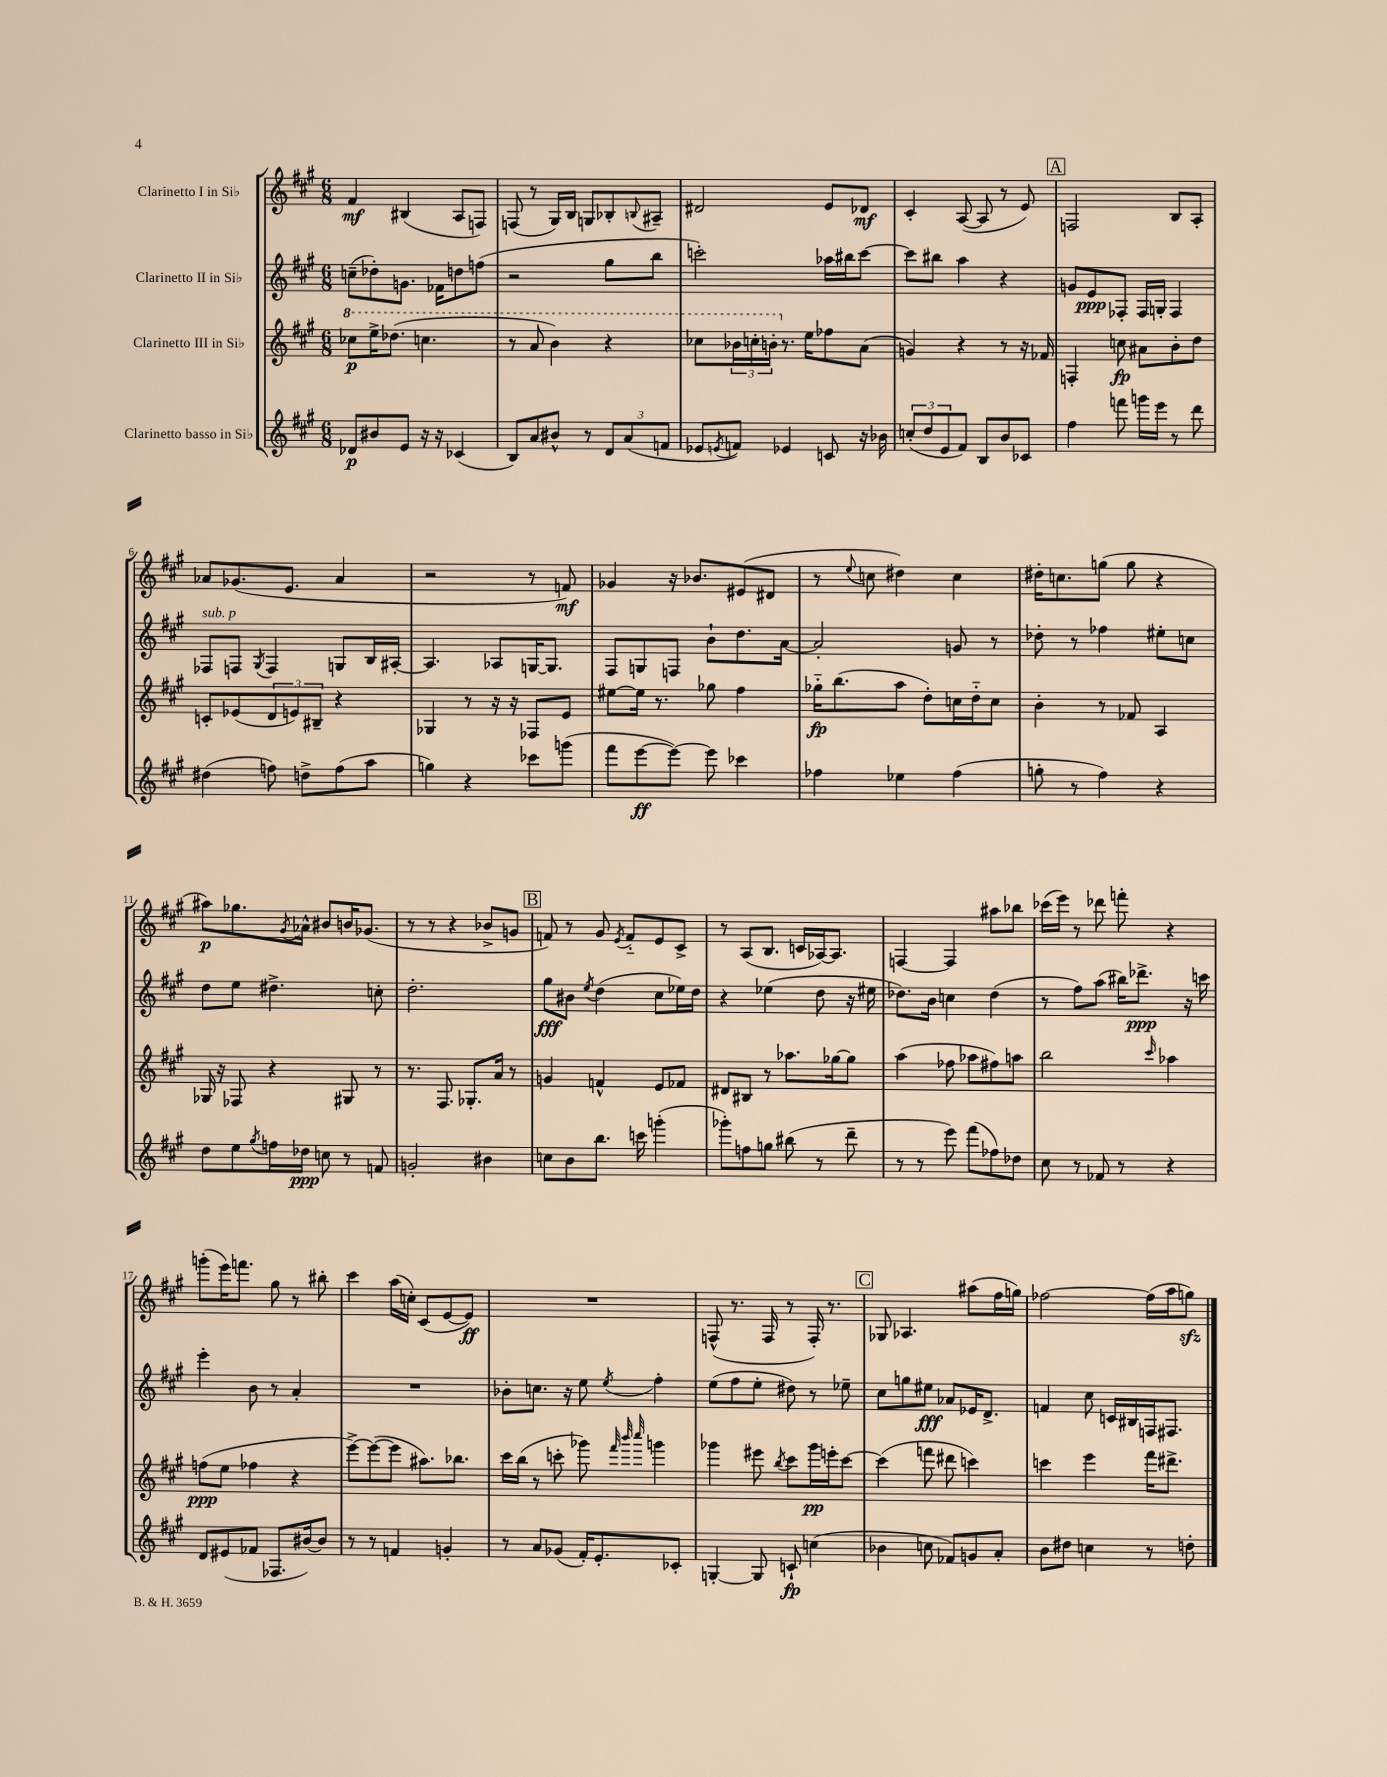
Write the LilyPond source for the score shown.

<<
\new StaffGroup <<
\new Staff = "s0" \with { instrumentName = "Clarinetto I in Sib" } {
    \clef treble \key a \major \numericTimeSignature \time 6/8
    fis'4\mf bis4( a8 f8) |
    f8( r8 gis16) b16 g8 bes8-. \appoggiatura { b8 } ais8-- |
    dis'2 e'8 des'8\mf |
    cis'4-. a8~( a8 r8 e'8) |
    \mark \markup { \box "A" } f2 b8 a8-. |
    aes'8 ges'8.( e'8. aes'4 |
    r2 r8 f'8\mf) |
    ges'4 r16 bes'8. eis'8( dis'8 |
    r8 \appoggiatura { e''8 } c''8 dis''4) c''4 |
    dis''16-. c''8. g''8( g''8 r4 |
    ais''8\p) ges''8. \acciaccatura { gis'8 } aes'16-^ bis'8 b'16 ges'8.( |
    r8 r8 r4 bes'8-> g'8 |
    \mark \markup { \box "B" } f'8) r8 gis'8 \acciaccatura { e'8 } f'8-_ e'8 cis'8-> |
    r8 a8( b8. c'16 aes16~) aes8. |
    f4~ f4 ais''8 bes''8 |
    ces'''16( e'''16) r8 des'''8 f'''8-. r4 |
    g'''8-.( e'''16) f'''8. gis''8 r8 bis''8-. |
    cis'''4 a''16( c''16-.) cis'8( e'8~ e'8\ff) |
    R2. |
    f8-^( r8. f16 r8 f16-.) r8. |
    \mark \markup { \box "C" } ges8 aes4. ais''8( fis''16 g''16) |
    fes''2~ fes''16( a''16 g''8\sfz) \bar "|." |
}
\new Staff = "s1" \with { instrumentName = "Clarinetto II in Sib" } {
    \clef treble \key a \major \numericTimeSignature \time 6/8
    c''8--( des''8-.) g'8. fes'16 d''8 f''8( |
    r2 gis''8 b''8 |
    c'''2-.) aes''16 bis''16 c'''8~ |
    c'''8 bis''8 a''4 r4 |
    \mark \markup { \box "A" } g'8 e'8\ppp fes8-. fes16 g16-. fes4 |
    fes8^\markup { \italic "sub. p" } f8 \acciaccatura { gis8 } f4 g8 b16 ais16~-. |
    ais4. aes8 g16~ g8. |
    fis8 g8 f8 b'8-! d''8. a'16~ |
    a'2-. g'8 r8 |
    des''8-. r8 fes''4 eis''8-. c''8 |
    d''8 e''8 dis''4.-> c''8-. |
    d''2.-. |
    \mark \markup { \box "B" } gis''8\fff bis'8 \acciaccatura { e''8 } d''4( cis''8 ees''16) d''16 |
    r4 ees''4( d''8 r16 eis''16 |
    des''8.) b'16 c''4 des''4( |
    r8 fis''8) a''8( bis''16) des'''8.->\ppp r16 c'''16 |
    e'''4-. b'8 r8 a'4-. |
    R2. |
    bes'8-. c''8. r16 e''8 \acciaccatura { e''8 } fis''4-. |
    e''8( fis''8 e''8-. dis''8) r8 ees''8-- |
    \mark \markup { \box "C" } cis''8 g''8 eis''8\fff aes'8 ees'16 d'8.-> |
    f'4 cis''8 c'16 bis16 f16 fis8. \bar "|." |
}
\new Staff = "s2" \with { instrumentName = "Clarinetto III in Sib" } {
    \clef treble \key a \major \numericTimeSignature \time 6/8
    \ottava #1 ces'''8\p e'''16-> des'''8.( c'''4. |
    r8 a''8 b''4) r4 |
    ces'''8 \tuplet 3/2 { bes''16 c'''16-. b''16-. \ottava #0 } r8. e''16 fes''8 a'8( |
    g'4) r4 r8 r16 fes'16 |
    \mark \markup { \box "A" } f4-. c''8\fp ais'8 b'8-. d''8 |
    c'8-. ees'8( \tuplet 3/2 { d'8 e'8) bis8-- } r4 |
    ges4 r8 r16 r16 fes8 e'8 |
    eis''8~ eis''16 r8. ges''8 fis''4 |
    ges''16-_\fp b''8.( a''8 d''8-.) c''16 d''16-_ c''8 |
    b'4-. r8 fes'8 a4 |
    ges16 r16 fes8 r4 gis8 r8 |
    r8. fis8. ges8.-. a'16 r8 |
    \mark \markup { \box "B" } g'4 f'4-^ e'8 fes'8 |
    dis'8 bis8 r8 aes''8. ges''16~ ges''8 |
    a''4( fes''8 aes''8 fis''8) a''8 |
    b''2 \grace { cis'''16 } aes''4 |
    f''8\ppp( e''8 fes''4 r4 |
    e'''8~->) e'''8~( e'''8 ais''8.) bes''8. |
    cis'''16 b''16( r8 c'''8-. ges'''8) \grace { fis'''32 b'''32 cis''''32 } g'''4 |
    ges'''4 eis'''8 \acciaccatura { b''8 } cis'''8 ges'''16\pp e'''16-. cis'''8~ |
    \mark \markup { \box "C" } cis'''4( f'''8 dis'''8 c'''4) |
    c'''4 e'''4 fis'''16 dis'''8.-> \bar "|." |
}
\new Staff = "s3" \with { instrumentName = "Clarinetto basso in Sib" } {
    \clef treble \key a \major \numericTimeSignature \time 6/8
    des'8\p bis'8 e'8 r16 r16 ces'4( |
    b8) a'8 bis'8-^ r8 \tuplet 3/2 { d'8 a'8( f'8 } |
    ees'8 \acciaccatura { e'8 } f'8) ees'4 c'8 r16 bes'16 |
    \tuplet 3/2 { c''8-.( d''8 e'8 } fis'8) b8 b'8 ces'8 |
    \mark \markup { \box "A" } fis''4 f'''8 g'''16 e'''16 r8 d'''8 |
    dis''4( f''8) d''8-> f''8( a''8 |
    g''4) r4 ces'''8 g'''8( |
    fis'''8 e'''8~\ff e'''8~) e'''8 ces'''4 |
    fes''4 ees''4 fes''4( |
    g''8-. r8 fis''4) r4 |
    d''8 e''8 \acciaccatura { gis''8 } f''16 des''16\ppp c''8 r8 f'8 |
    g'2-. bis'4 |
    \mark \markup { \box "B" } c''8 b'8 b''8. c'''16 g'''4-.( |
    ges'''8-.) f''8 g''8 bis''8( r8 d'''8-- |
    r8 r8 e'''8) fis'''8( fes''8) des''8 |
    cis''8 r8 fes'8 r8 r4 |
    d'8 eis'8( fes'8 fes8. bis'16~) bis'8 |
    r8 r8 f'4 g'4-. |
    r8 a'8 ges'8( fis'16-.) e'8.-. ces'8-. |
    g4~-. g8 c'8-!\fp c''4( |
    \mark \markup { \box "C" } bes'4 c''8 fes'8) g'8 a'8-. |
    b'8 dis''8 c''4 r8 d''8-. \bar "|." |
}
>>
>>
